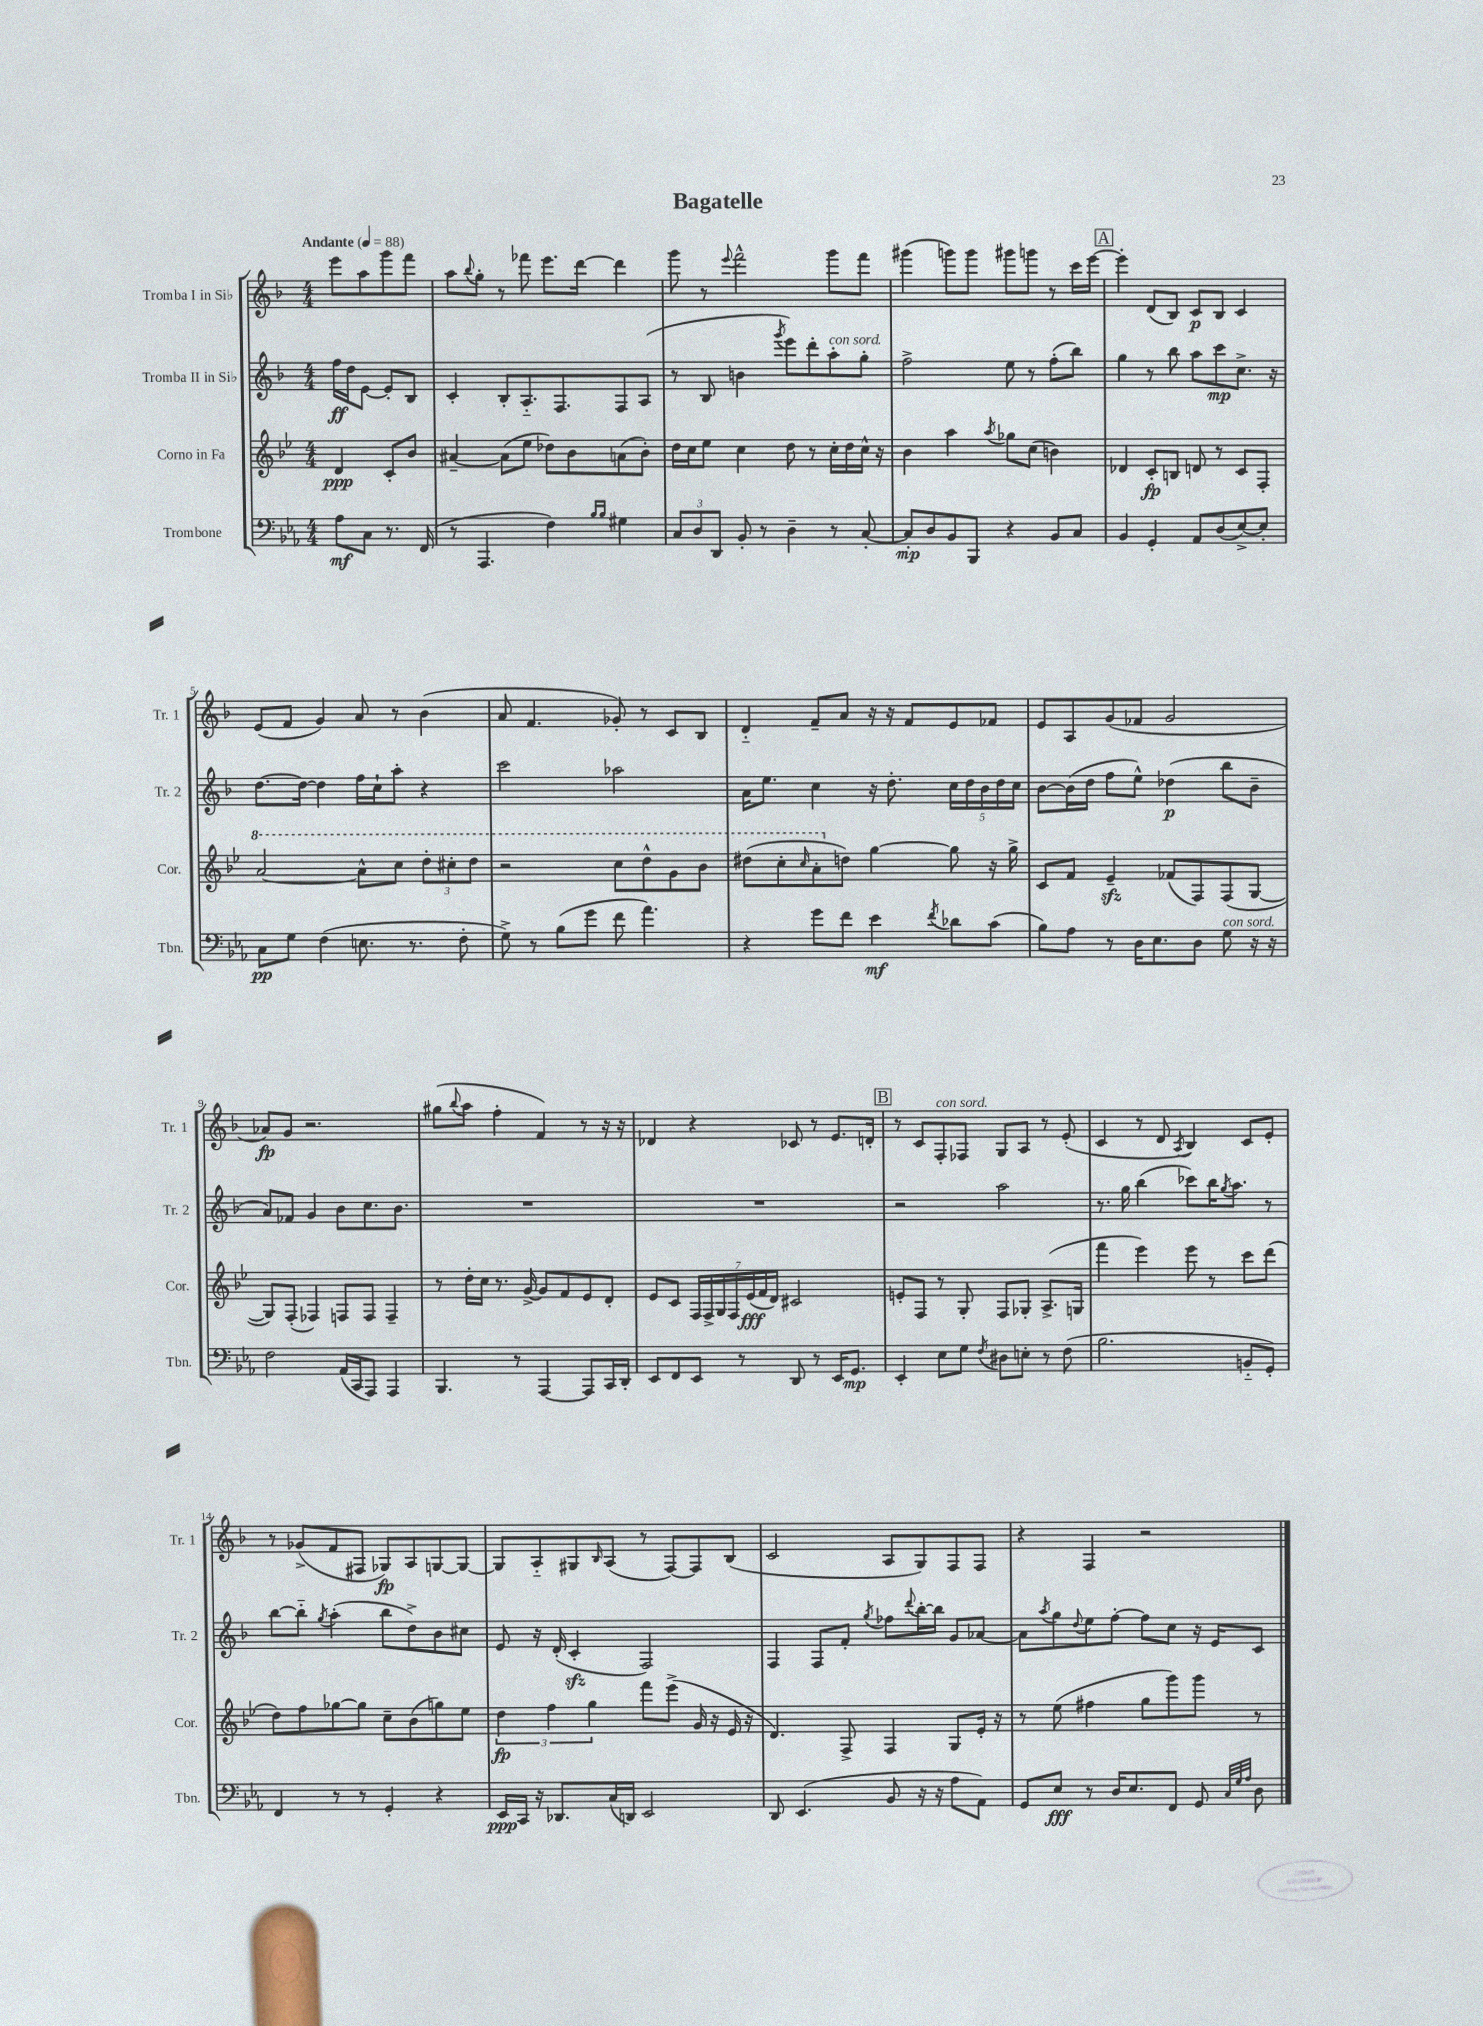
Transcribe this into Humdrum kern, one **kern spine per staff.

**kern	**kern	**kern	**kern
*staff4	*staff3	*staff2	*staff1
*clefF4	*clefG2	*clefG2	*clefG2
*k[b-e-a-]	*k[b-e-]	*k[b-]	*k[b-]
*M4/4	*M4/4	*M4/4	*M4/4
*MM88	*MM88	*MM88	*MM88
8A-\L	4d/	16ff\LL	8eee\L
.	.	16dd\J	.
8C\J	.	[8e\J	8aa\
8.r	8c'/L	8e'/]L	8ggg\
.	8b-/J	8B-/J	8fff\J
(16FF/	.	.	.
=	=	=	=
8r	[4a#~/	4c'/	8aa\L
.	.	.	8qqbb-/
4.AAA-/	.	.	8gg'\J
.	(8a#\]L	8B-'/L	8r
.	8ee-\J	8.A'~/	8fff-\
4F\)	8dd-\L)	.	8.eee\L
.	.	8.F/	.
.	8b-\	.	.
.	.	.	[16ddd\Jk
16qqB-/LL	.	.	.
16qqB-/JJ	.	.	.
4G#\	(8a\	8F/	4ddd\]
.	8b-'\J)	(8A/J	.
=	=	=	=
12C/L	16dd\LL	8r	8ggg\
.	16cc\J	.	.
12D/	.	.	.
.	8ee-\J	8B-/	8r
12DD/J	.	.	.
.	.	.	8qqeee/
8BB-'/	4cc\	4b\	2fff^^\
8r	.	.	.
.	.	8qggg/	.
4D~\	8dd\	8eee\L)	.
.	8r	8ddd'\	.
8r	16cc'\LL	8aa'\	8ggg\L
.	16dd\	.	.
[8C'/	16cc^^\JJ	8gg'\J	8fff\J
.	16r	.	.
=	=	=	=
8C'/]L	4b-\	2ff^\	(4ggg#\
8D/	.	.	.
8BB-/	4aa\	.	8ggg\L)
8BBB-/J	.	.	8ggg\J
.	8qaa/	.	.
4r	8gg-\L	8ee\	8ggg#\L
.	(8cc\J	8r	8ggg\J
8BB-/L	4b\)	(8ff'\L	8r
8C/J	.	8bb-\J)	16ccc\LL
.	.	.	[16eee\JJ
=	=	=	=
4BB-/	4d-/	4gg\	4eee'\]
4GG'/	8c'/L	8r	(8d/L
.	8B/J	8bb-\	8B-/J)
8AA-/L	8d/	8aa\L	8c/L
(8D/	8r	8ccc\	8B-/J
[8E-^/)	8c/L	8.cc^\J	4c/
8E-'/]J	8F'/J	.	.
.	.	16r	.
=	=	=	=
8C\L	[2aa/	[8.dd\L	(8e/L
8G\J	.	.	8f/J
.	.	16dd\_Jk	.
(4F\	.	4dd\]	4g/)
8.E\	8aa^^\]L	16ff\LL	8a/
.	.	16cc`\J	.
.	8ccc\J	8aa'\J	8r
8.r	.	.	.
.	12ddd'\L	4r	(4b-\
.	12ccc#'\	.	.
8F'\	.	.	.
.	12ddd\J	.	.
=	=	=	=
8G^\)	2r	2ccc\	8a/
8r	.	.	4.f/
(8B-\L	.	.	.
8g\J	.	.	.
8f\	8ccc\L	2aa-\	8g-'/)
4.a-\)	8ddd^^\	.	8r
.	8gg\	.	8c/L
.	8bb-\J	.	8B-/J
=	=	=	=
4r	(8ddd#\L	16a\LK	4d'~/
.	.	8.ee\J	.
.	8ccc'\	.	.
.	16qqccc/	.	.
8g\L	8aa'\	4cc\	8f~/L
8f\J	8dd\J)	.	8a/J
4e-\	[4gg\	16r	16r
.	.	8.dd'\	16r
.	.	.	8f/L
8qf/	.	.	.
8d-\L	8gg\]	20cc\LL	8e/
.	.	20dd\	.
.	.	20b-\	.
(8c\J	16r	.	8f-/J
.	.	20dd\	.
.	16gg^\	.	.
.	.	20cc\JJ	.
=	=	=	=
8B-\L)	8c/L	[8b-\L	8e/L
8A-\J	8f/J	(16b-\]L	8A/
.	.	16dd\JJ	.
8r	4e-~/	8ff\L	(8g/
16D\LK	.	8ee^^\J)	8f-/J
8.E-\	.	.	.
.	(8f-/L	(4dd-\	2g/
8D\J	8F/)	.	.
8G\	(8F/	8bb-\L	.
16r	[8G/J	8b-~\J	.
16r	.	.	.
=	=	=	=
2F\	8G/]L)	8a/L)	8a-/L)
.	(8F'/J	8f-/J	8g/J
.	4F-/)	4g/	2.r
(16AA-/LL	8F/L	8b-\L	.
16CC/J	.	.	.
8AAA-/J)	8F/J	8.cc\	.
4AAA-/	4F~/	.	.
.	.	8.b-\J	.
=	=	=	=
4.BBB-/	8r	1r	(8gg#\L
.	.	.	8qqbb-/
.	16dd'\LL	.	8aa\J
.	16cc\JJ	.	.
.	8.r	.	4ff'\
8r	.	.	.
.	[16g^/	.	.
[4AAA-/	8g/]L	.	4f/)
.	8f/	.	.
8AAA-/]L	8e-/	.	8r
16CC/L	8d'/J	.	16r
16DD'/JJ	.	.	16r
=	=	=	=
8EE-/L	8e-/L	1r	4d-/
8FF/	8c/J	.	.
8EE-/J	28F/LL	.	4r
.	28F^/	.	.
.	28G/	.	.
.	28F/	.	.
8r	.	.	.
.	(28e-/	.	.
.	28f/	.	.
.	28d/JJ)	.	.
8DD/	2c#/	.	8c-/
8r	.	.	8r
16EE-/LK	.	.	8.e/L
8.GG/J	.	.	.
.	.	.	16d'/Jk
=	=	=	=
4EE-'/	8e'/L	2r	8r
.	8F/J	.	8c/L
8E-\L	8r	.	8F'/
8G\J	8G'/	.	8F-/J
8qF/	.	.	.
8D#\L	8F/L	2aa\	8G/L
8E'\J	8G-'/J	.	8A/J
8r	(8.A^/L	.	8r
(8F\	.	.	(8e'/
.	16G/Jk	.	.
=	=	=	=
2.B-\	4fff\	8.r	4c/
.	.	16gg\	.
.	4eee-\)	(4bb-\	8r
.	.	.	8d/
.	.	.	8qA/
.	8eee-\	8ccc-\L)	4B-/)
.	8r	16bb-\K	.
.	.	8qgg/	.
.	.	8.aa\J	.
8BB'~/L	8ccc\L	.	8c/L
8GG'/J)	(8ddd\J	8r	8e'/J
=	=	=	=
4FF/	8dd\L)	[8bb-\L	8r
.	8ff\	8bb-'~\]J	(8g-^/L
.	.	8qgg/	.
8r	[8gg-\	(4aa'\	8f/
8r	8gg-\]J	.	8F#/J
4GG'/	8cc~\L	8bb-\L	8G-/L)
.	(8b-\	8dd^\)	8A/
4r	8gg\)	8b-\	[8G/
.	8ee-\J	8cc#\J	8G/_J
=	=	=	=
16EE-/LL	6dd\	8e/	8G/]L
16CC/JJ	.	.	.
16r	.	16r	8A'~/
.	6ff\	.	.
8.DD-/L	.	(16d'/	.
.	.	4c'/	8G#/
.	6gg\	.	.
.	.	.	16qqB-/
(16C/L	.	.	(8A/J
16DD/JJ)	.	.	.
2EE-/	8fff\L	2F/)	8r
.	(8eee-^\J	.	[8F/L)
.	16g/	.	8F/]
.	16r	.	.
.	16e-/	.	(8B-/J
.	16r	.	.
=	=	=	=
8DD/	4.d/)	4F/	2c/
(4.EE-/	.	.	.
.	.	8F/L	.
.	8F^/	8f'/J	.
.	.	8qgg/	.
8BB-/	4F/	8ff-\L	8A/L
.	.	8qqddd/	.
16r	.	[16bb-'\L	8G/)
16r	.	16bb-\]JJ	.
8A-\L	8G/L	8g/L	8F/
8AA-\J)	16e-'/Jk	[8a-/J	8F/J
.	16r	.	.
=	=	=	=
8GG/L	8r	8a-\]L	4r
.	.	8qaa/	.
8E-/J	(8ee-\	8gg\	.
.	.	8qqdd/	.
8r	4ff#\	8ee\	4F/
16D/LK	.	[8ff'\J	.
8.E-/	.	.	.
.	8gg\L	8ff\]L	2r
8FF/J	8ggg\)	8cc\J	.
8GG/	8ggg\J	16r	.
.	.	16e/LK	.
32qqC/LLL	.	.	.
32qqG/	.	.	.
32qqA-/JJJ	.	.	.
8D\	8r	8c/J	.
==	==	==	==
*-	*-	*-	*-
